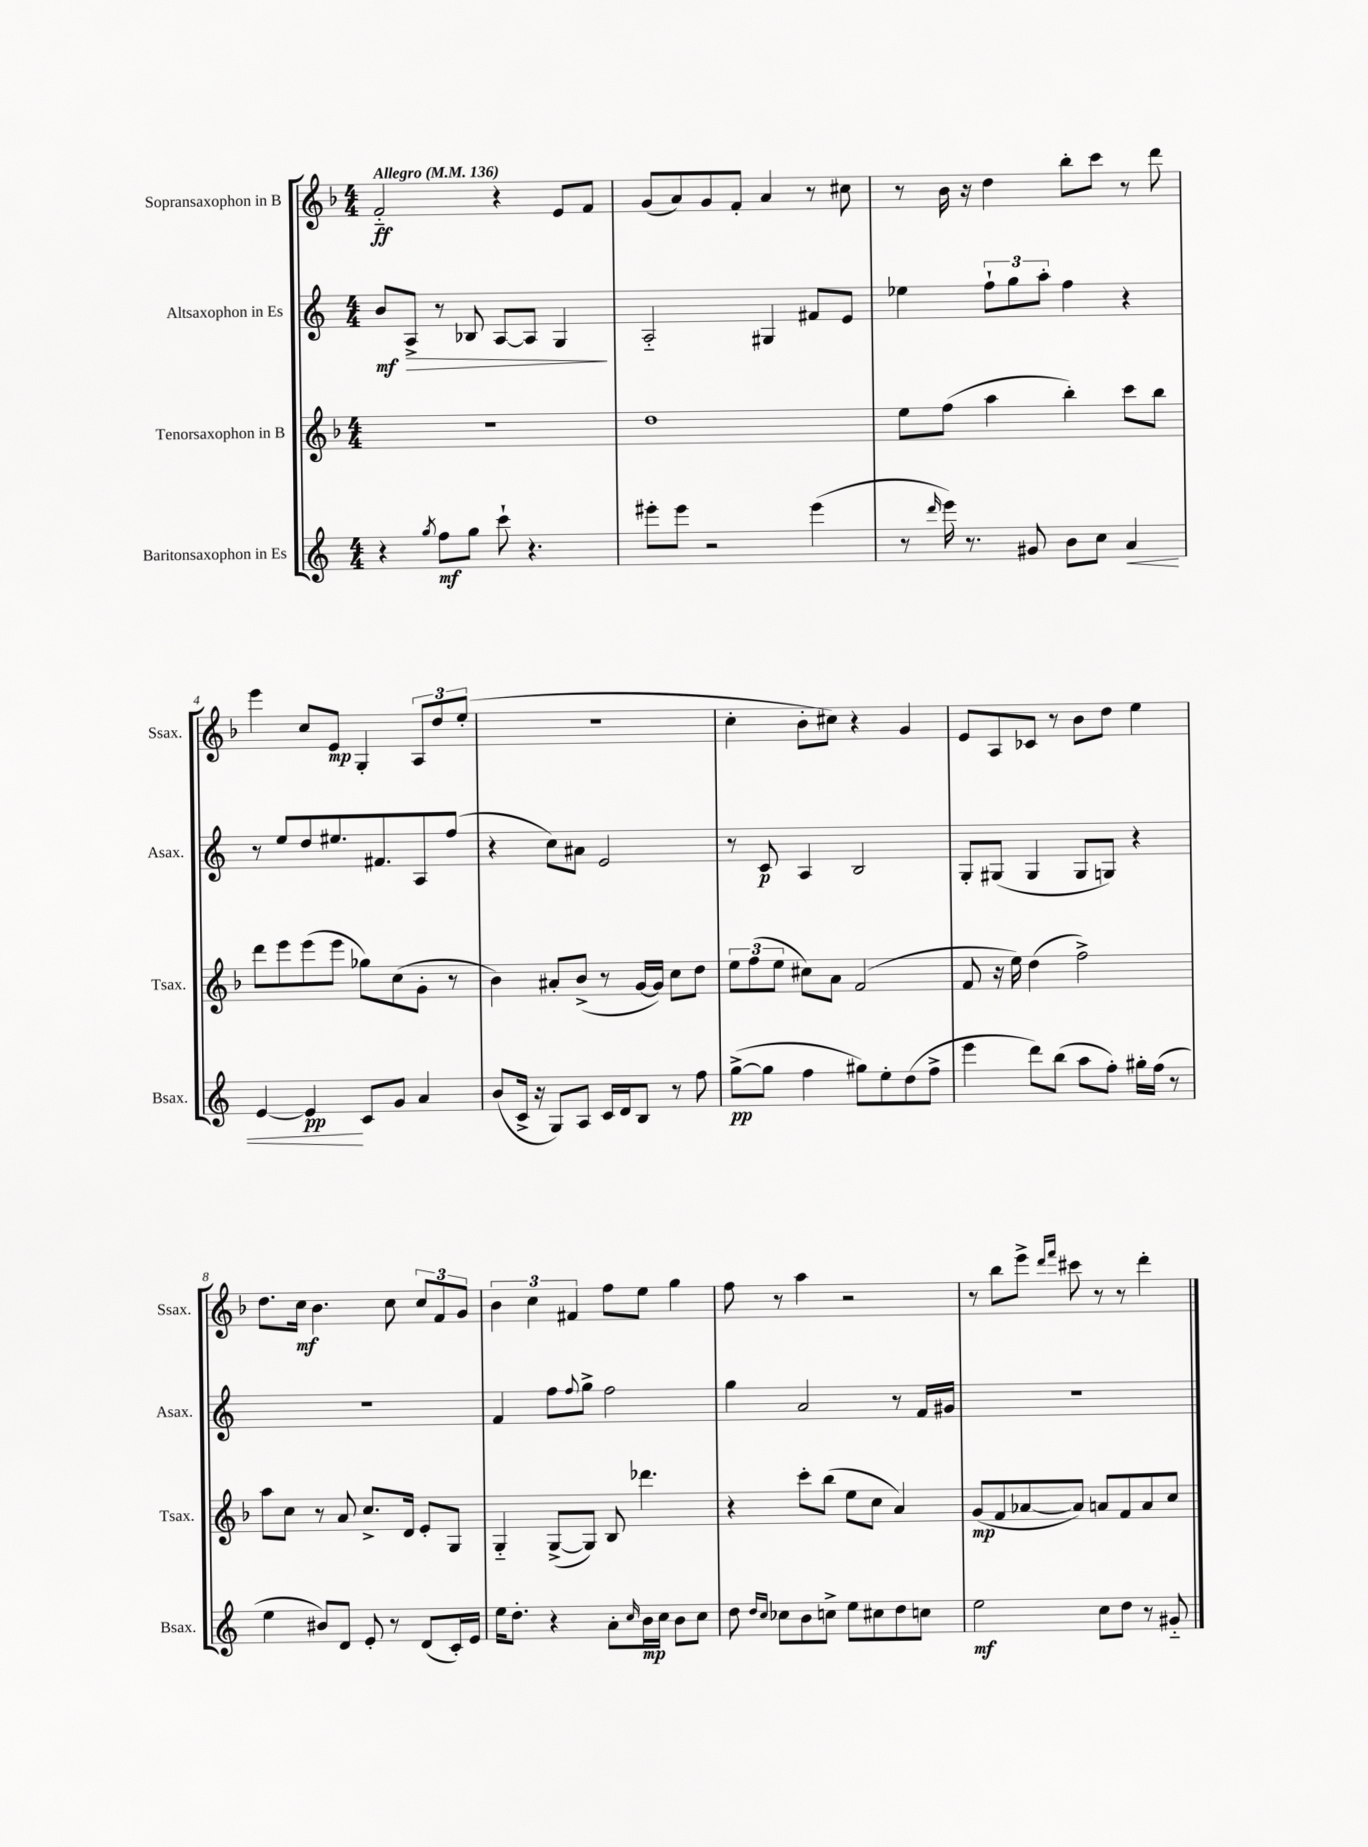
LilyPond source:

<<
\new StaffGroup <<
\new Staff = "s0" \with { instrumentName = "Sopransaxophon in B" shortInstrumentName = "Ssax." } {
    \clef treble \key f \major \numericTimeSignature \time 4/4 \tempo "Allegro" 4 = 136
    f'2-_\ff r4 e'8 f'8 |
    g'8( a'8) g'8 f'8-. a'4 r8 cis''8 |
    r8 bes'16 r16 d''4 bes''8-. c'''8 r8 d'''8 |
    e'''4 c''8 e'8\mp g4-. \tuplet 3/2 { a8 d''8 e''8-.( } |
    R1 |
    c''4-. bes'8-. cis''8) r4 g'4 |
    e'8 a8 ces'8 r8 bes'8 d''8 e''4 |
    d''8. c''16\mf bes'4. c''8 \tuplet 3/2 { c''8 f'8 g'8 } |
    \tuplet 3/2 { bes'4 c''4 fis'4 } f''8 e''8 g''4 |
    f''8 r8 a''4 r2 |
    r8 bes''8 e'''8-> \grace { d'''16 f'''16 } cis'''8 r8 r8 d'''4-. \bar "|." |
}
\new Staff = "s1" \with { instrumentName = "Altsaxophon in Es" shortInstrumentName = "Asax." } {
    \clef treble \key c \major \numericTimeSignature \time 4/4
    b'8\mf a8->\> r8 bes8 a8~ a8 g4\! |
    a2-_ gis4 fis'8 e'8 |
    ees''4 \tuplet 3/2 { f''8-! g''8 a''8-. } f''4 r4 |
    r8 e''8 d''8 eis''8. fis'8. a8 f''8( |
    r4 c''8) ais'8 e'2 |
    r8 c'8\p a4 b2 |
    g8-. gis8( gis4 gis8 g8) r4 |
    R1 |
    f'4 f''8 \appoggiatura { f''8 } g''8-> f''2 |
    g''4 a'2 r8 f'16 gis'16 |
    R1 \bar "|." |
}
\new Staff = "s2" \with { instrumentName = "Tenorsaxophon in B" shortInstrumentName = "Tsax." } {
    \clef treble \key f \major \numericTimeSignature \time 4/4
    R1 |
    d''1 |
    e''8 f''8( a''4 bes''4-.) c'''8 bes''8 |
    d'''8 e'''8 e'''8( e'''8 ges''8) c''8( g'8-. r8 |
    bes'4) ais'8-. bes'8->( r8 g'16~ g'16) c''8 d''8 |
    \tuplet 3/2 { e''8 f''8( e''8 } cis''8) a'8 f'2( |
    f'8 r16 e''16) d''4( f''2->) |
    a''8 c''8 r8 a'8 c''8.-> d'16 e'8-. g8 |
    g4-_ g8~->( g8) bes8 des'''4. |
    r4 c'''8-. bes''8( e''8 c''8 a'4) |
    g'8\mp( f'8 aes'8~ aes'8) a'8 f'8 a'8 c''8 \bar "|." |
}
\new Staff = "s3" \with { instrumentName = "Baritonsaxophon in Es" shortInstrumentName = "Bsax." } {
    \clef treble \key c \major \numericTimeSignature \time 4/4
    r4 \acciaccatura { g''8 } f''8\mf g''8 c'''8-! r4. |
    eis'''8-. eis'''8 r2 eis'''4( |
    r8 \grace { d'''16 } e'''16) r8. gis'8 b'8 c''8 a'4\< |
    e'4~ e'4\pp\! c'8 g'8 a'4 |
    b'8( c'16-> r16 g8) a8 c'16 d'16 b8 r8 f''8 |
    g''8~->\pp( g''8 f''4 gis''8) e''8-. d''8( f''8-> |
    e'''4 d'''8) b''8( a''8 f''8-.) gis''16-. f''16( r8 |
    e''4 bis'8) d'8 e'8-. r8 d'8( c'16-.) e'16 |
    e''16 d''8.-. r4 a'8-. \grace { c''16 } b'16\mp c''16 b'8 c''8 |
    d''8 \grace { d''16 c''16 } ces''8 b'8 c''8-> e''8 cis''8 d''8 c''8 |
    e''2\mf c''8 d''8 r8 gis'8-_ \bar "|." |
}
>>
>>
